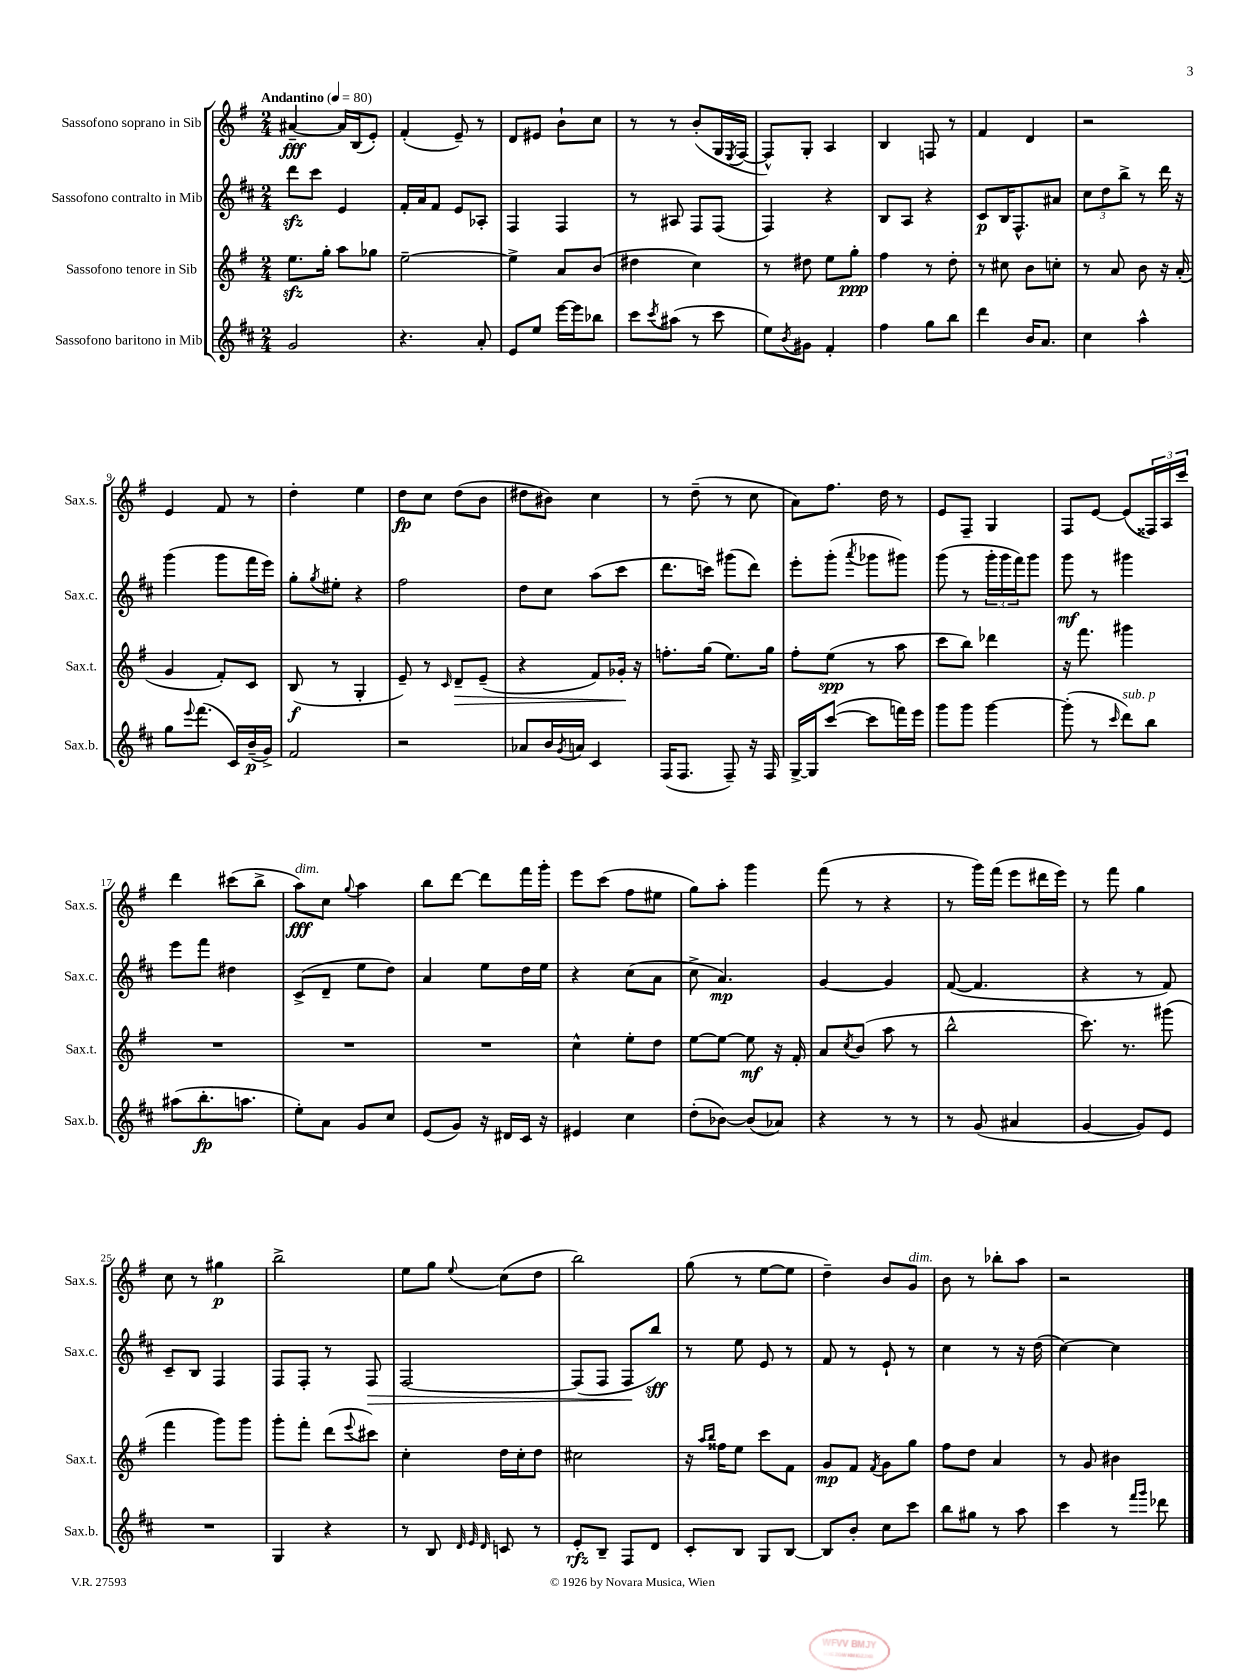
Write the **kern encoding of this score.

**kern	**dynam	**kern	**dynam	**kern	**dynam	**kern	**dynam
*part4	*part4	*part3	*part3	*part2	*part2	*part1	*part1
*staff4	*staff4	*staff3	*staff3	*staff2	*staff2	*staff1	*staff1
*I"Sassofono baritono in Mib	*	*I"Sassofono tenore in Sib	*	*I"Sassofono contralto in Mib	*	*I"Sassofono soprano in Sib	*
*I'Sax.b.	*	*I'Sax.t.	*	*I'Sax.c.	*	*I'Sax.s.	*
*clefG2	*	*clefG2	*	*clefG2	*	*clefG2	*
*k[f#c#]	*	*k[f#]	*	*k[f#c#]	*	*k[f#]	*
*M2/4	*	*M2/4	*	*M2/4	*	*M2/4	*
*MM80	*	*MM80	*	*MM80	*	*MM80	*
=1	=1	=1	=1	=1	=1	=1	=1
!	!	!	!	!	!	!LO:TX:a:B:t=Andantino	!
2g/	.	8.eezz\L	.	8dddzz\L	.	[4a#X~/	fff
.	.	.	.	8ccc#\J	.	.	.
.	.	16gg'\Jk	.	.	.	.	.
.	.	8aa\L	.	4e/	.	16a#/LL]	.
.	.	.	.	.	.	(16B/J	.
.	.	8gg-X\J	.	.	.	8e'/J)	.
=2	=2	=2	=2	=2	=2	=2	=2
4.r	.	[2ee~\	.	16f#'/LL	.	(4f#'/	.
.	.	.	.	16a/J	.	.	.
.	.	.	.	8f#/J	.	.	.
.	.	.	.	8e/L	.	8e~/)	.
8a'/	.	.	.	8A-X'/J	.	8r	.
=3	=3	=3	=3	=3	=3	=3	=3
8e/L	.	4ee^\]	.	4F#/	.	8d/L	.
8ee/J	.	.	.	.	.	8e#X/J	.
[16eee\LL	.	8a/L	.	4F#/	.	8b`\L	.
16eee\J]	.	.	.	.	.	.	.
8bb-X\J	.	(8b/J	.	.	.	8cc\J	.
=4	=4	=4	=4	=4	=4	=4	=4
8ccc#\L	.	4dd#X\	.	8r	.	8r	.
8qccc#/	.	.	.	.	.	.	.
(8aa#X\J	.	.	.	8A#X/	.	8r	.
8r	.	4cc\)	.	8F#/L	.	(8b'/L	.
8ccc#\	.	.	.	(8F#/J	.	16G/L	.
.	.	.	.	.	.	8qE/	.
.	.	.	.	.	.	[16F#/JJ	.
=5	=5	=5	=5	=5	=5	=5	=5
8ee\L)	.	8r	.	4F#/)	.	8F#^^/L])	.
8qb/	.	.	.	.	.	.	.
8g#X\J	.	8dd#X\	.	.	.	8G'/J	.
4f#'/	.	8ee\L	.	4r	.	4A/	.
.	.	8gg'\J	ppp	.	.	.	.
=6	=6	=6	=6	=6	=6	=6	=6
4ff#\	.	4ff#\	.	8B/L	.	4B/	.
.	.	.	.	8A/J	.	.	.
8gg\L	.	8r	.	4r	.	8Fn/	.
8bb\J	.	8dd'\	.	.	.	8r	.
=7	=7	=7	=7	=7	=7	=7	=7
4ddd\	.	8r	.	8c#/L	p	4f#/	.
.	.	8cc#X\	.	16B/K	.	.	.
.	.	.	.	8.F#^^/	.	.	.
16b/KL	.	8b\L	.	.	.	4d/	.
8.a/J	.	.	.	.	.	.	.
.	.	8ccn'\J	.	8a#X/J	.	.	.
=8	=8	=8	=8	=8	=8	=8	=8
4cc#\	.	8r	.	12cc#\L	.	2r	.
.	.	.	.	12dd\	.	.	.
.	.	8a/	.	.	.	.	.
.	.	.	.	12bb^\J	.	.	.
4aa^^\	.	8b\	.	8r	.	.	.
.	.	16r	.	16ddd\	.	.	.
.	.	(16a'/	.	16r	.	.	.
!!LO:LB:g=z
=9	=9	=9	=9	=9	=9	=9	=9
8gg\L	.	4g/	.	(4ggg\	.	4e/	.
8qqeee/	.	.	.	.	.	.	.
(8.fff#\J	.	.	.	.	.	.	.
.	.	8f#'/L)	.	8ggg\L	.	8f#/	.
16c#/LL)	.	.	.	.	.	.	.
(16b~/	p	8c/J	.	16fff#\L	.	8r	.
16g^/JJ)	.	.	.	16eee\JJ)	.	.	.
=10	=10	=10	=10	=10	=10	=10	=10
2f#/	.	(8B/	f	8gg'\L	.	4dd'\	.
.	.	.	.	8qgg/	.	.	.
.	.	8r	.	8ee#X'\J	.	.	.
.	.	4G'/	.	4r	.	4ee\	.
=11	=11	=11	=11	=11	=11	=11	=11
2r	.	8e~/)	.	2ff#\	.	8dd\L	fp
.	.	8r	.	.	.	8cc\J	.
.	.	16qqc/	.	.	.	.	.
!	!	!	!LO:HP:b	!	!	!	!
.	.	8d~/L	>	.	.	(8dd\L	.
.	.	(8e~/J	.	.	.	8b\J	.
=12	=12	=12	=12	=12	=12	=12	=12
8a-X/L	.	4r	.	8dd\L	.	8dd#X\L	.
16b/L	.	.	.	8cc#\J	.	8b#X\J)	.
8qg/	.	.	.	.	.	.	.
16an/JJ	.	.	.	.	.	.	.
4c#/	.	8f#/L)	.	(8aa\L	.	4cc\	.
.	.	16g-X'/Jk	.	8ccc#\J	.	.	.
.	.	16r	]	.	.	.	.
=13	=13	=13	=13	=13	=13	=13	=13
(16F#/KL	.	8.ffn'\L	.	8.ddd\L	.	8r	.
8.F#/J	.	.	.	.	.	.	.
.	.	.	.	.	.	(8dd~\	.
.	.	(16gg\Jk	.	16cccn\Jk)	.	.	.
8F#~/)	.	8.ee\L)	.	(8ggg#X\L	.	8r	.
16r	.	.	.	8ddd\J)	.	8cc\	.
16F#/	.	16gg\Jk	.	.	.	.	.
=14	=14	=14	=14	=14	=14	=14	=14
[16G^/LL	.	8ff#'\L	.	8eee'\L	.	8a\L)	.
16G/J]	.	.	.	.	.	.	.
([8ccc#/J	.	(8ee\J	spp	(8ggg'\J	.	8.ff#\J	.
.	.	.	.	8qaaa/	.	.	.
8ccc#\L]	.	8r	.	8ggg-X\L	.	.	.
.	.	.	.	.	.	16dd\	.
16fffn\L)	.	8aa\	.	8ggg#X\J)	.	8r	.
16eee\JJ	.	.	.	.	.	.	.
=15	=15	=15	=15	=15	=15	=15	=15
8ggg\L	.	8ccc\L	.	(8ggg\	.	8e/L	.
8ggg\J	.	8bb\J)	.	8r	.	8F#~/J	.
[4ggg\	.	4ddd-X\	.	24ggg'\LL	.	4G/	.
.	.	.	.	24ggg\	.	.	.
.	.	.	.	24fff#\J)	.	.	.
.	.	.	.	8ggg\J	.	.	.
=16	=16	=16	=16	=16	=16	=16	=16
(8ggg'\]	.	16r	.	8ggg\	mf	8F#/L	.
.	.	8.fff#\	.	.	.	.	.
8r	.	.	.	8r	.	[8e/J	.
16qqccc#/	.	.	.	.	.	.	.
!LO:TX:a:i:t=sub. p	!	!	!	!	!	!	!
8ddd\L)	.	4ggg#X\	.	4ggg#X\	.	(8e/L]	.
8bb\J	.	.	.	.	.	24F##X/L)	.
.	.	.	.	.	.	24A/	.
.	.	.	.	.	.	24ccc/JJ	.
!!LO:LB:g=z
=17	=17	=17	=17	=17	=17	=17	=17
(8aa#X\L	.	2r	.	8eee\L	.	4ddd\	.
8.bb'\	fp	.	.	8fff#\J	.	.	.
.	.	.	.	4dd#X\	.	(8ccc#X\L	.
8.aan\J	.	.	.	.	.	.	.
.	.	.	.	.	.	8bb^\J	.
=18	=18	=18	=18	=18	=18	=18	=18
!	!	!	!	!	!	!LO:TX:a:i:t=dim.	!
8ee'\L)	.	2r	.	(8c#^/L	.	8aa\L)	fff
8a\J	.	.	.	8d~/J	.	8cc\J	.
.	.	.	.	.	.	8qqgg/	.
8g/L	.	.	.	8ee\L	.	4aa\	.
8cc#/J	.	.	.	8dd\J)	.	.	.
=19	=19	=19	=19	=19	=19	=19	=19
(8e/L	.	2r	.	4a/	.	8bb\L	.
8g/J)	.	.	.	.	.	[8ddd\J	.
16r	.	.	.	8ee\L	.	8ddd\L]	.
16d#X/LL	.	.	.	.	.	.	.
16c#/JJ	.	.	.	16dd\L	.	16fff#\L	.
16r	.	.	.	16ee\JJ	.	16ggg'\JJ	.
=20	=20	=20	=20	=20	=20	=20	=20
4e#X/	.	4cc^^\	.	4r	.	8eee\L	.
.	.	.	.	.	.	(8ccc\J	.
4cc#\	.	8ee'\L	.	(8cc#\L	.	8ff#\L	.
.	.	8dd\J	.	8a\J	.	8ee#X\J	.
=21	=21	=21	=21	=21	=21	=21	=21
(8dd'\L	.	[8ee\L	.	8cc#^\	.	8gg\L)	.
[8b-X\J)	.	8ee\J_	.	4.a/)	mp	8aa'\J	.
(8b-/L]	.	8ee\]	mf	.	.	4ggg\	.
8a-X/J)	.	16r	.	.	.	.	.
.	.	16f#'/	.	.	.	.	.
=22	=22	=22	=22	=22	=22	=22	=22
4r	.	8a/L	.	[4g/	.	(8fff#\	.
.	.	8qcc/	.	.	.	.	.
.	.	(8b/J	.	.	.	8r	.
8r	.	8aa\	.	4g/]	.	4r	.
8r	.	8r	.	.	.	.	.
=23	=23	=23	=23	=23	=23	=23	=23
8r	.	2bb^^\	.	([8f#/	.	8r	.
(8g/	.	.	.	4.f#/]	.	16ggg\LL)	.
.	.	.	.	.	.	(16fff#\JJ	.
4a#X/	.	.	.	.	.	8eee\L	.
.	.	.	.	.	.	16ddd#X\L	.
.	.	.	.	.	.	16eee\JJ)	.
=24	=24	=24	=24	=24	=24	=24	=24
[4g/	.	8.ccc\)	.	4r	.	8r	.
.	.	.	.	.	.	8fff#\	.
.	.	8.r	.	.	.	.	.
8g/L])	.	.	.	8r	.	4gg\	.
8e/J	.	(8ggg#X\	.	8f#/)	.	.	.
!!LO:LB:g=z
=25	=25	=25	=25	=25	=25	=25	=25
2r	.	4fff#\	.	8c#~/L	.	8cc\	.
.	.	.	.	8B/J	.	8r	.
.	.	8ggg\L)	.	4F#/	.	4gg#X\	p
.	.	8ggg\J	.	.	.	.	.
=26	=26	=26	=26	=26	=26	=26	=26
4G/	.	8ggg'\L	.	8F#/L	.	2bb^\	.
.	.	8fff#'\J	.	8F#'/J	.	.	.
4r	.	(8ddd\L	.	8r	.	.	.
.	.	8qqeee/	.	.	.	.	.
!	!	!	!	!	!LO:HP:b	!	!
.	.	8ccc#X\J)	.	8F#/	>	.	.
=27	=27	=27	=27	=27	=27	=27	=27
8r	.	4cc'\	.	[2F#/	.	8ee\L	.
8B/	.	.	.	.	.	8gg\J	.
32qqd/	.	.	.	.	.	.	.
32qqe/	.	.	.	.	.	.	.
32qqd/	.	.	.	.	.	8qqee/	.
8cn/	.	16dd\LL	.	.	.	(8cc\L	.
.	.	16cc'\J	.	.	.	.	.
8r	.	8dd\J	.	.	.	8dd\J	.
=28	=28	=28	=28	=28	=28	=28	=28
8e'/L	rfz	2cc#X\	.	(8F#/L]	.	2bb\)	.
8B~/J	.	.	.	8F#/J	.	.	.
8F#/L	.	.	.	8F#/L	.	.	.
8d/J	.	.	.	8bb/J)	] sff	.	.
=29	=29	=29	=29	=29	=29	=29	=29
8c#'/L	.	16r	.	8r	.	(8gg\	.
.	.	16qqaa/LL	.	.	.	.	.
.	.	16qqbb/JJ	.	.	.	.	.
.	.	16ff##X\KL	.	.	.	.	.
8B/J	.	8ee\J	.	8ee\	.	8r	.
8G/L	.	8ccc\L	.	8e/	.	[8ee\L	.
[8B/J	.	8f#\J	.	8r	.	8ee\J]	.
=30	=30	=30	=30	=30	=30	=30	=30
8B/L]	.	8g/L	mp	8f#/	.	4dd~\)	.
8b'/J	.	8f#/J	.	8r	.	.	.
.	.	8qf#/	.	.	.	.	.
8cc#\L	.	8g\L	.	8e`/	.	8b/L	.
!	!	!	!	!	!	!LO:TX:a:i:t=dim.	!
8ccc#\J	.	8gg\J	.	8r	.	8g/J	.
=31	=31	=31	=31	=31	=31	=31	=31
8bb\L	.	8ff#\L	.	4cc#\	.	8b\	.
8gg#X\J	.	8dd\J	.	.	.	8r	.
8r	.	4a/	.	8r	.	8bb-X'\L	.
8aa\	.	.	.	16r	.	8aa\J	.
.	.	.	.	(16dd\	.	.	.
=32	=32	=32	=32	=32	=32	=32	=32
4ccc#\	.	8r	.	[4cc#\)	.	2r	.
.	.	8g/	.	.	.	.	.
8r	.	4b#X\	.	4cc#\]	.	.	.
16qqfff#/LL	.	.	.	.	.	.	.
16qqggg/JJ	.	.	.	.	.	.	.
8ddd-X\	.	.	.	.	.	.	.
==	==	==	==	==	==	==	==
*-	*-	*-	*-	*-	*-	*-	*-
